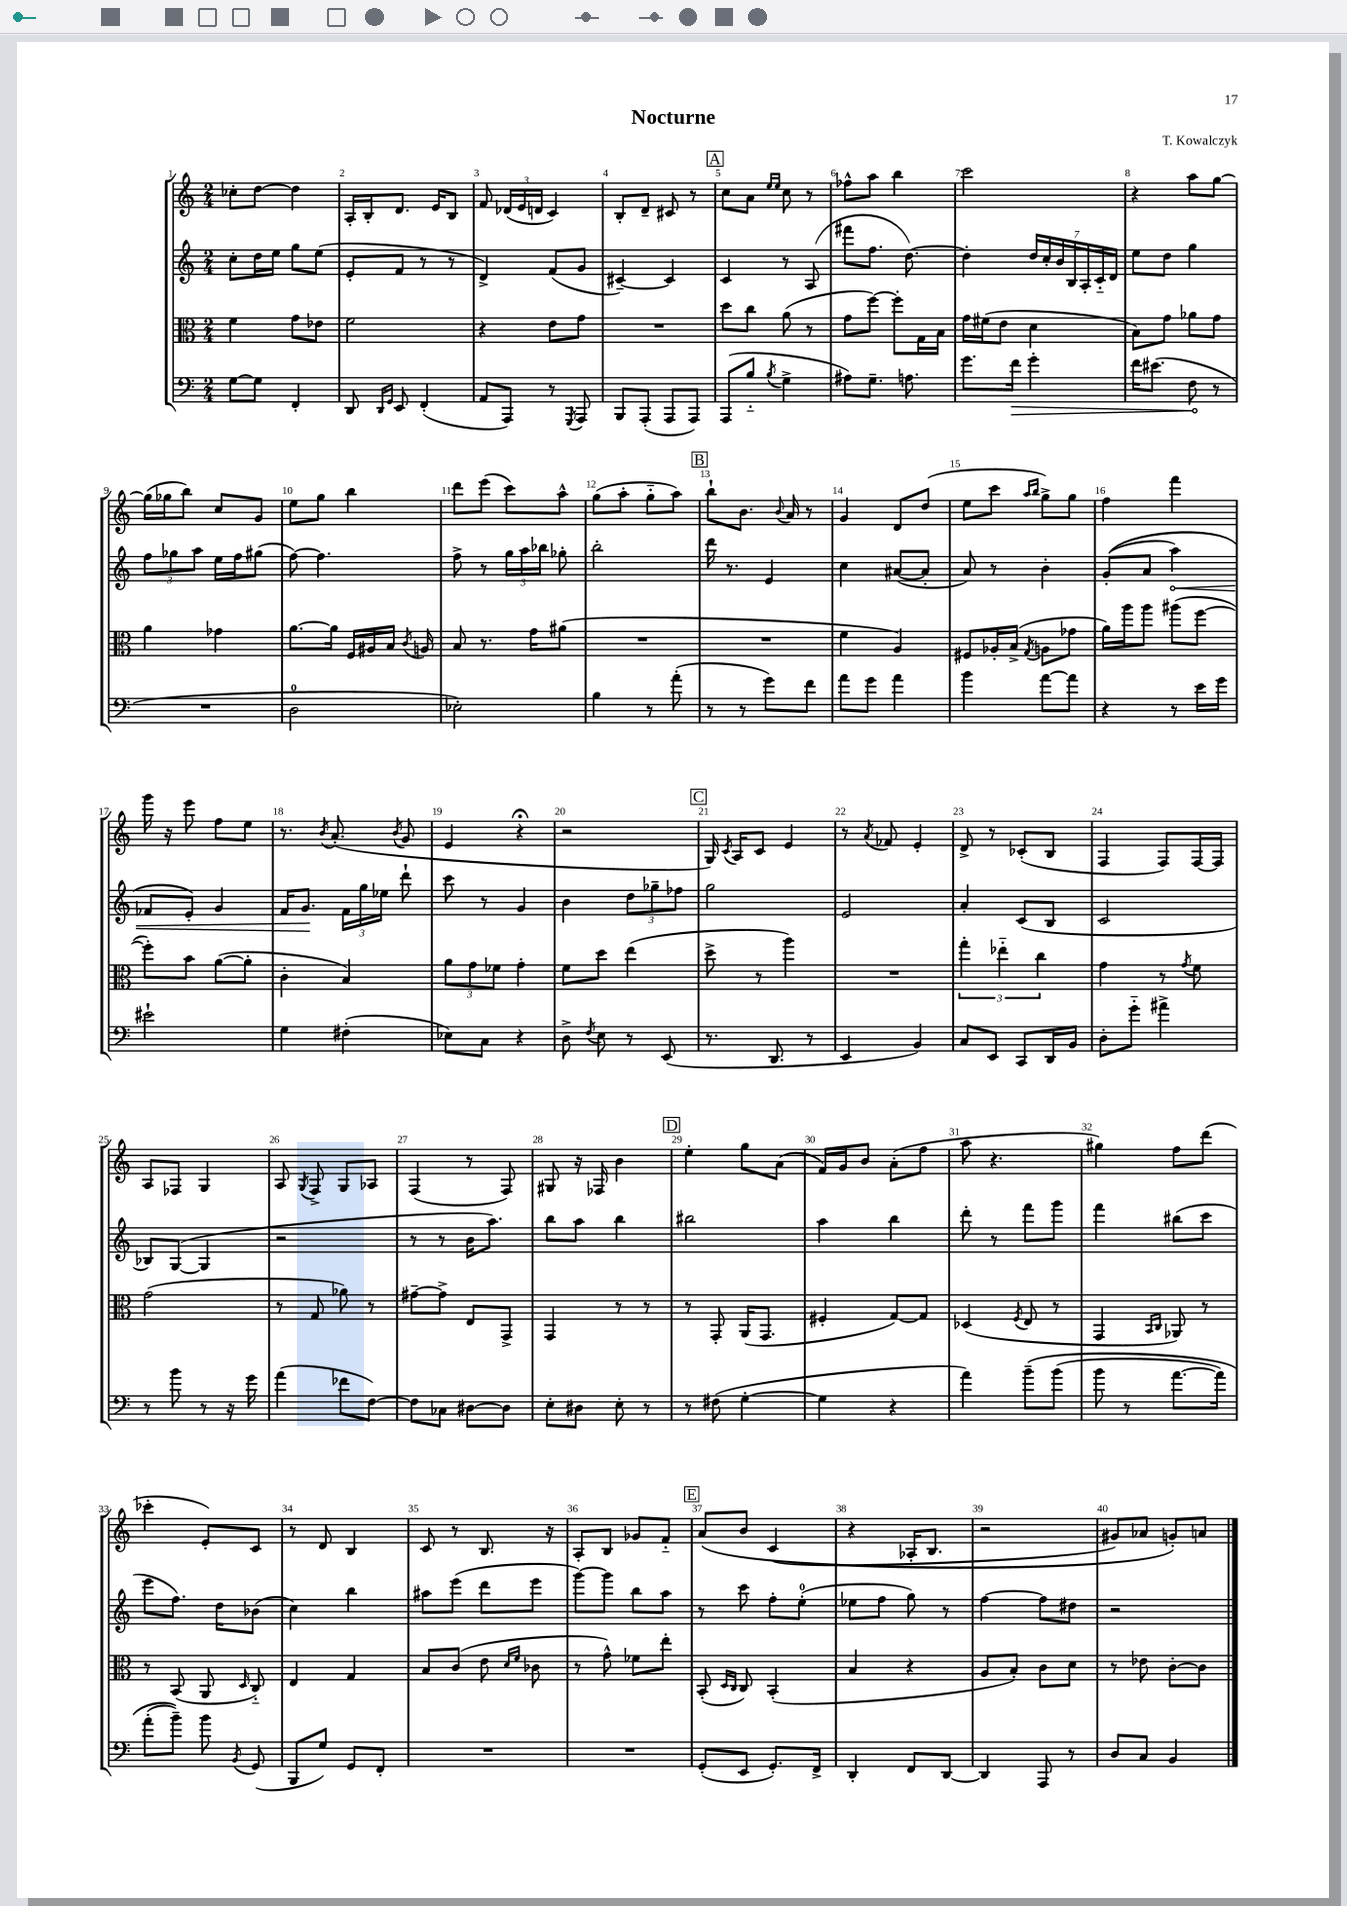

**kern	**kern	**kern	**kern
*staff4	*staff3	*staff2	*staff1
*clefF4	*clefC3	*clefG2	*clefG2
*k[]	*k[]	*k[]	*k[]
*M2/4	*M2/4	*M2/4	*M2/4
[8G	4f	8cc'	8cc-'
8G]	.	16dd	[8dd
.	.	16ee	.
4FF'	8g	8gg	4dd]
.	8e-	(8ee	.
=	=	=	=
8DD	2f	8e'	16A'
.	.	.	16B'
16qqDD	.	.	.
16qqGG	.	.	.
8EE	.	8f	8.d
(4FF'	.	8r	.
.	.	.	16e
.	.	8r	8B
=	=	=	=
8AA	4r	4d^)	8f
8AAA)	.	.	(24d-
.	.	.	24e
.	.	.	24d
8r	8e	(8f	4c)
8qGGG	.	.	.
8AAA	8g	8g	.
=	=	=	=
8BBB	2r	[4c#~)	8B'
(8AAA'	.	.	8d~
8AAA	.	4c#]	8c#
8AAA)	.	.	8r
=	=	=	=
(8AAA	8dd	4c	8cc
8B'~	8cc	.	8a
.	.	.	16qqee
8qB	.	.	16qqee
4G^	(8a	8r	8cc
.	8r	(8A	8r
=	=	=	=
8A#)	8g	8fff#	8ff-^^
8.G~	[8ff)	8.ff	8aa
.	8ff']	.	4bb
8.A	.	[8.dd)	.
.	16G	.	.
.	16B	.	.
=	=	=	=
8.g	16g	4dd']	2ccc
.	(16f#	.	.
.	8e	.	.
16f	.	.	.
4g'	4d	28dd	.
.	.	28cc'	.
.	.	28b	.
.	.	28B	.
.	.	28A'	.
.	.	28c'~	.
.	.	28d	.
=	=	=	=
16f	8B)	8ee	4r
(8.e#	.	.	.
.	8g	8dd	.
8F	8a-	4gg	8aa
8r	8g	.	[8gg
=	=	=	=
2r	4a	12ff	(16gg]
.	.	.	16gg-
.	.	12gg-	.
.	.	.	8bb)
.	.	12aa	.
.	4g-	16ee	8cc
.	.	16ff	.
.	.	(8gg#	8g
=	=	=	=
2D	[8.a	[8ff)	8ee
.	.	4.ff]	8gg
.	16a]	.	.
.	16F	.	4bb
.	16A#	.	.
.	16B	.	.
.	8qc	.	.
.	16A	.	.
=	=	=	=
2E-')	8B	8ff^	8ddd
.	8.r	8r	(8eee
.	.	24gg	8ccc)
.	.	24aa	.
.	16g	.	.
.	.	24bb-	.
.	(8a#	8gg-'	8aa^^
=	=	=	=
4B	2r	2bb'	(8gg
.	.	.	8aa'
8r	.	.	8gg'~
(8a'	.	.	8aa)
=	=	=	=
8r	2r	16ddd	8bb`
.	.	8.r	.
8r	.	.	8.b
8g)	.	4e	.
.	.	.	8qqb
.	.	.	16a
8f	.	.	8r
=	=	=	=
8a	4f	4cc	4g
8g	.	.	.
4a	4A)	([8a#	8d
.	.	8a#']	(8dd
=	=	=	=
4b	8F#	8a)	8ee
.	16A-'	8r	8ccc
.	(16B^	.	.
.	.	.	16qqaa
.	8qG	.	16qqbb
[8a	8A	4b'	8gg^)
8a]	8g-	.	8gg
=	=	=	=
4r	16a)	&((8g'	4ff
.	16aa	.	.
.	8aa	8a	.
8r	(8aa#	4aa)	4fff
16e	[8ff	.	.
16g	.	.	.
=	=	=	=
2e#`	8ff'])	8f-	16ggg
.	.	.	16r
.	8b	8e'&)	8eee
.	([8a	4g	8ff
.	8a']	.	8ee
=	=	=	=
4G	4c'	16f	8.r
.	.	8.g	.
.	.	.	8qb
.	.	.	(8.a'
(4F#'	4B)	24f	.
.	.	24gg	.
.	.	24ee-	.
.	.	.	8qb
.	.	8ddd`	8g
=	=	=	=
8E-)	12a	8ccc	4e
.	12g	.	.
8C	.	8r	.
.	12f-	.	.
4r	4g'	4g	4r;
=	=	=	=
8D^	8f	4b	2r
8qF	.	.	.
8E	8dd	.	.
8r	(4ee	12dd	.
.	.	12gg-~	.
(8EE	.	.	.
.	.	12ff-	.
=	=	=	=
8.r	8dd^	2gg	16G)
.	.	.	8qc
.	.	.	16A
.	8r	.	8c
8.DD	.	.	.
.	4aa)	.	4e
8r	.	.	.
=	=	=	=
4EE	2r	2e	8r
.	.	.	8qa
.	.	.	8f-
4BB)	.	.	4e'
=	=	=	=
8C	6gg'	4a'	8d^
8EE	.	.	8r
.	6ee-'~	.	.
8CC	.	(8c	(8c-'
.	6cc	.	.
16DD	.	8B	8B
16BB	.	.	.
=	=	=	=
8D'	4g	2c	4F
8g'~	.	.	.
4a#^	8r	.	8F)
.	8qg	.	.
.	8f	.	[16F
.	.	.	16F]
=	=	=	=
8r	(2g	8B-)	8A
8b	.	([8G	8F-
8r	.	4G]	4G
16r	.	.	.
16g	.	.	.
=	=	=	=
(4a	8r	2r	8A
.	.	.	8qG
.	8G	.	8F^
8f-	8a-)	.	8G
[8F)	8r	.	8A-
=	=	=	=
8F]	[8g#~	8r	(4F
8C-	8g#^]	8r	.
[8D#	8E	16b	8r
.	.	8.aa)	.
8D#]	8GG^	.	8F)
=	=	=	=
8E'	4GG	8bb	8G#
8D#	.	8aa	16r
.	.	.	16F-
8E'	8r	4bb	4b
8r	8r	.	.
=	=	=	=
8r	8r	2bb#	4ee'
(8F#	8GG'	.	.
[4G'	(16AA	.	8gg
.	8.GG	.	.
.	.	.	(8a
=	=	=	=
4G]	4F#'	4aa	16f)
.	.	.	16g
.	.	.	8b
4r	[8G)	4bb	(8a'
.	8G]	.	8ff
=	=	=	=
4a)	(4D-	8ddd'	8aa
.	.	8r	4.r
.	8qF	.	.
&(8b~	8E	8fff	.
(8b	8r	8ggg	.
=	=	=	=
8b	4GG	4fff	4gg#)
8r	.	.	.
.	16qqBB	.	.
.	16qqC	.	.
[8.a	8AA-)	(8bb#	8ff
.	8r	8ccc	(8ddd
16a])	.	.	.
=	=	=	=
(8a'	8r	8eee	4ccc-'
8b~)&)	(8BB	8.ff)	.
8b	8AA	.	8e')
.	.	16dd	.
8qBB	16qqD	.	.
(8GG	8C'~)	(8b-	8c
=	=	=	=
8BBB	4E	4cc)	8r
8G)	.	.	8d
8GG	4G	4bb	4B
8FF'	.	.	.
=	=	=	=
2r	8B	8aa#	8c
.	(8c	(8eee	8r
.	8e	8ddd	8.B
.	16qqd	.	.
.	16qqf	.	.
.	8c-	8eee	.
.	.	.	16r
=	=	=	=
2r	8r	[8ggg)	8A'
.	8g^^)	8ggg]	8B
.	8f-	8bb	8g-
.	8ee'	8aa	8f'~
=	=	=	=
(8GG'	(8BB'	8r	&(8a
.	16qqD	.	.
.	16qqC	.	.
8EE	8C)	8ccc	8b
8.GG')	(4BB'	8ff'	(4c
.	.	(8ee'	.
16FF^	.	.	.
=	=	=	=
4DD'	4B	8ee-	4r
.	.	8ff	.
8FF	4r	8gg)	16A-'
.	.	.	8.B
[8DD	.	8r	.
=	=	=	=
4DD]	8A	[4ff	2r
.	8B')	.	.
8AAA	8c	8ff]	.
8r	8d	8dd#	.
=	=	=	=
8D	8r	2r	8g#)
8C	8e-	.	8a-
4BB	[8c'	.	8g'&)
.	8c]	.	8a
==	==	==	==
*-	*-	*-	*-
